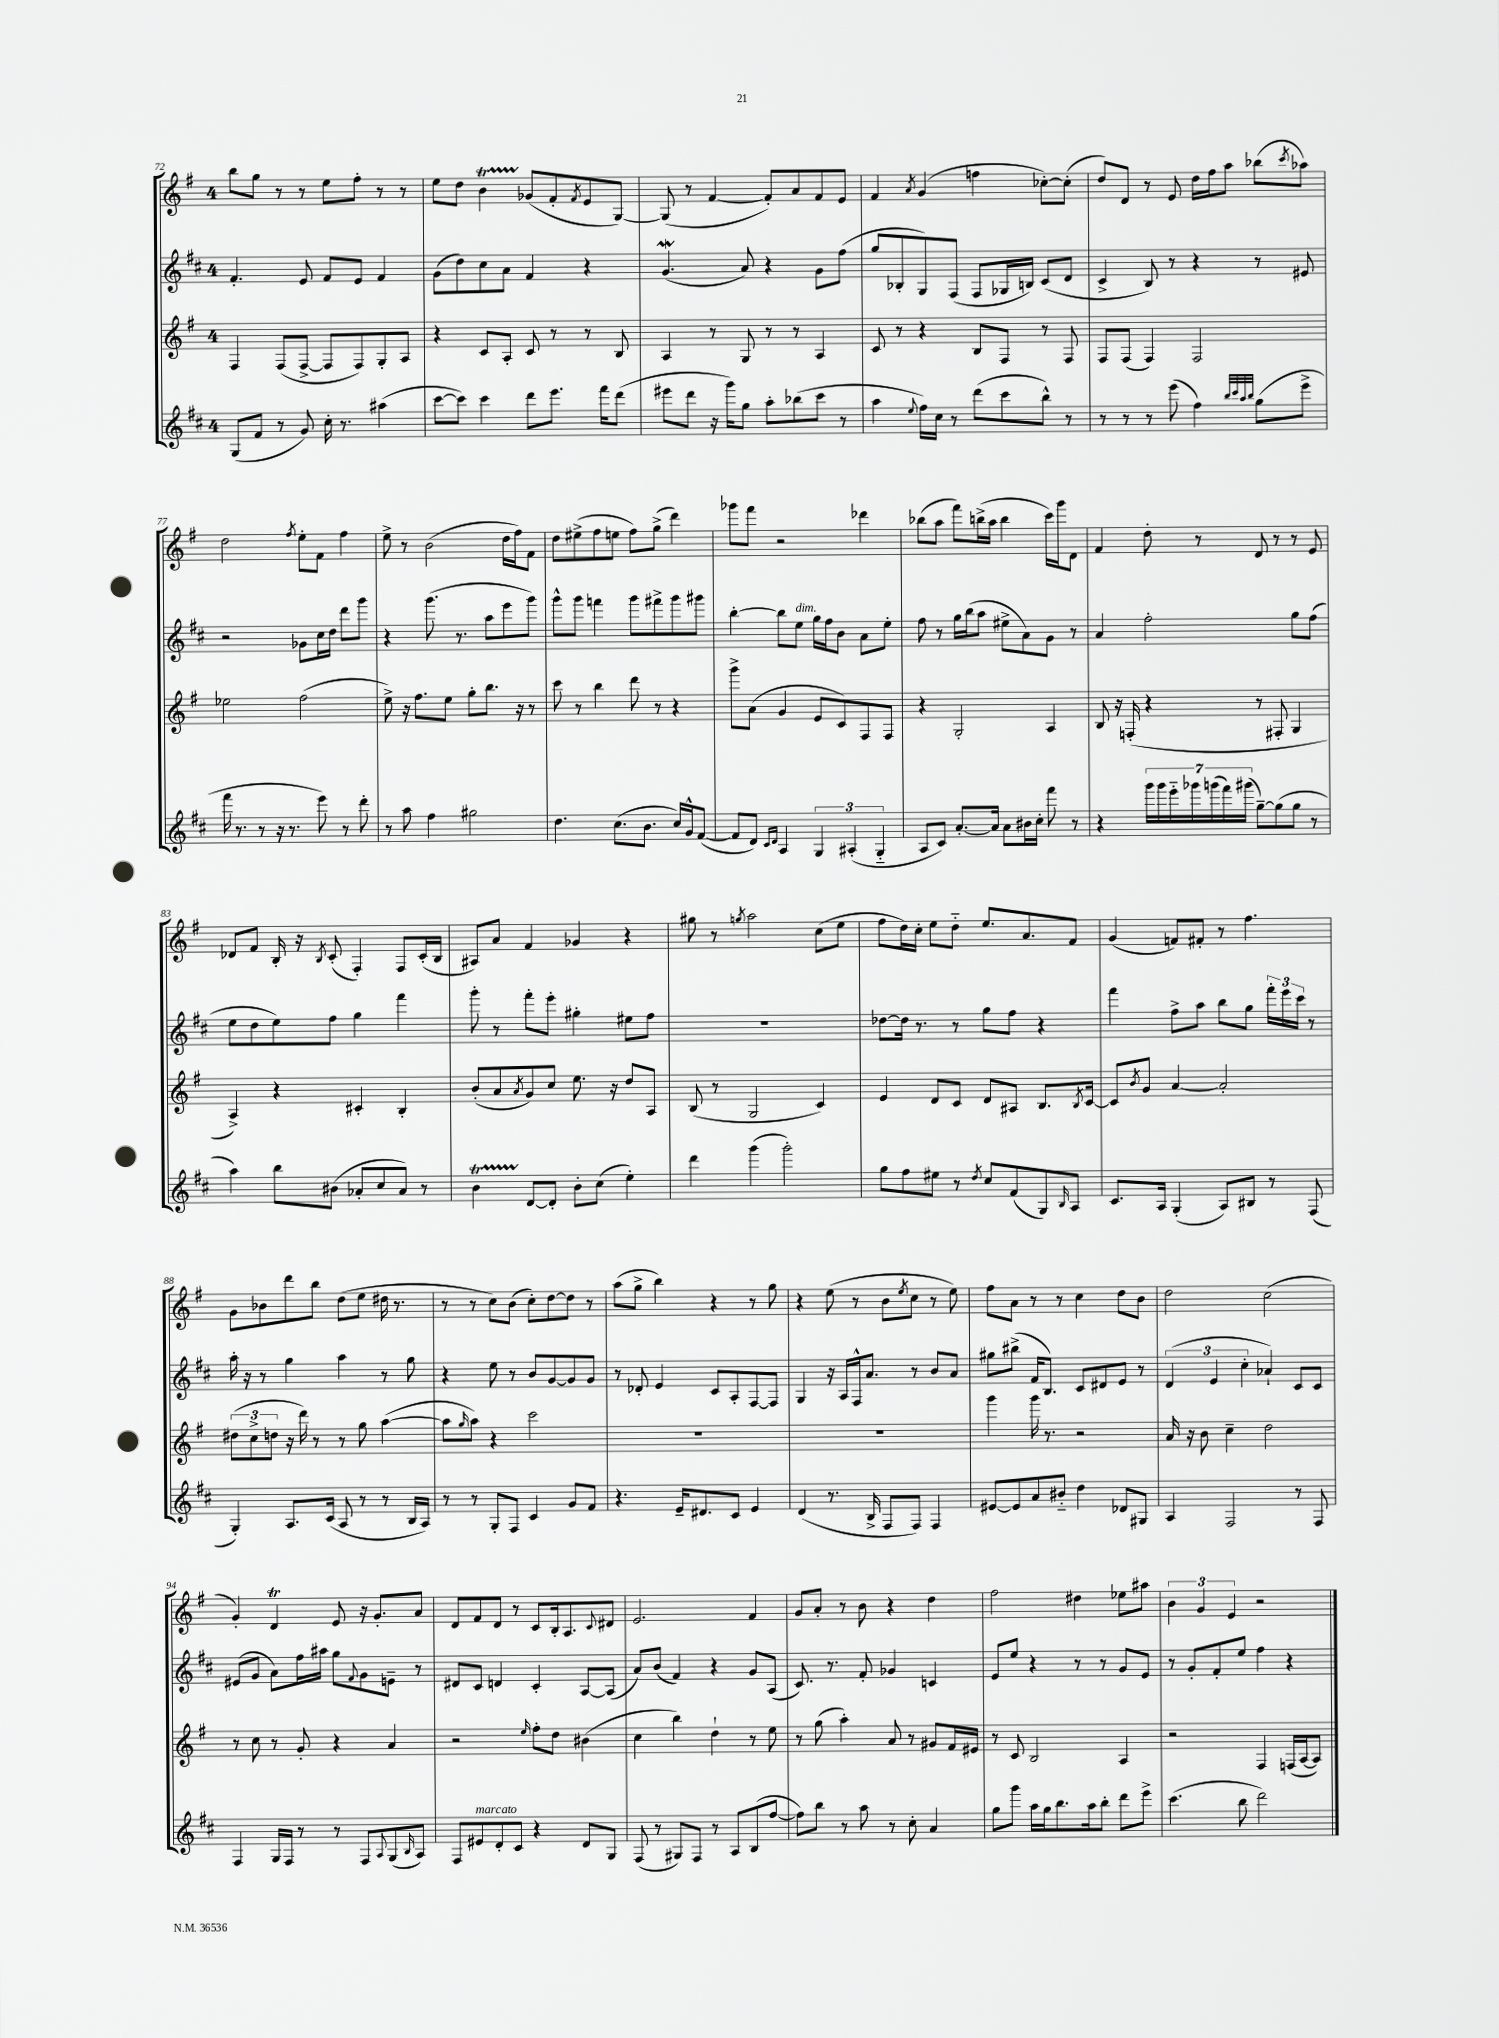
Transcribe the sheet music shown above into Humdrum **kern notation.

**kern	**kern	**kern	**kern
*part4	*part3	*part2	*part1
*staff4	*staff3	*staff2	*staff1
*clefG2	*clefG2	*clefG2	*clefG2
*k[f#c#]	*k[f#]	*k[f#c#]	*k[f#]
*M4/4	*M4/4	*M4/4	*M4/4
=72	=72	=72	=72
(8G/L	4F#/	4.f#'/	8bb\L
8f#/J	.	.	8gg\J
8r	(8F#/L	.	8r
8g/)	[8F#^/J	8e/	8r
16cc#'\	8F#/L]	8f#/L	8ee\L
8.r	.	.	.
.	8F#/)	8e/J	8ff#'\J
(4aa#X\	8G'/	4f#/	8r
.	8A/J	.	8r
=73	=73	=73	=73
[8ccc#\L	4r	(8g\L	8ee\L
8ccc#\J])	.	8dd\)	8dd\J
4ccc#\	8c/L	8cc#\	4bt\
.	8A'/J	8a\J	.
8ddd\L	8c/	4f#/	(8g-X/L
8.eee\J	8r	.	8f#'/
.	.	.	8qf#/
.	8r	4r	8e/
16fff#\KL	.	.	.
(8ddd\J	8B/	.	[8G/J)
=74	=74	=74	=74
8eee#X\L	4A/	(4.gw/	(8G/]
8ddd\J	.	.	8r
16r	8r	.	[4f#/
16ggg\KL)	.	.	.
8gg\J	8G/	8a/)	.
8aa'\L	8r	4r	8f#'/L])
(8bb-X\	8r	.	8a/
8ccc#\J	4A/	8g\L	8f#/
8r	.	(8ff#\J	8e/J
=75	=75	=75	=75
4aa\	8c/	8gg/L	4f#/
.	8r	8B-X'/	.
8qqee/	.	.	8qa/
16ff#\LL)	4r	8G/)	(4g/
16cc#\JJ	.	.	.
8r	.	(8F#/J	.
(8ddd\L	8B/L	8F#/L	4ffn\
8ccc#\	8F#/J	16G-X/L	.
.	.	16Bn/JJ)	.
8bb^^\J)	8r	(8c#/L	[8cc-X'\L)
8r	8F#/	8d/J	(8cc-'\J]
=76	=76	=76	=76
8r	8F#/L	4c#^/	8dd/L)
8r	(8F#/J	.	8d/J
8r	4F#/)	8B/)	8r
(8eee\	.	8r	8e/
4ff#\)	2F#/	4r	16dd\LL
.	.	.	16ff#\J
.	.	.	8aa\J
32qqbb/LLL	.	.	.
32qqccc#/	.	.	.
32qqaa/	.	.	.
32qqbb/JJJ	.	.	.
(8gg\L	.	8r	(8bb-X\L
.	.	.	8qccc/
8eee^\J	.	8e#X/	8aa-X\J)
!!LO:LB:g=z
=77	=77	=77	=77
16fff#\	2ee-X\	2r	2dd\
8.r	.	.	.
8r	.	.	.
16r	.	.	.
8.r	.	.	.
.	.	.	8qff#/
.	(2ff#\	8g-X\L	8ee'\L
8eee\)	.	16cc#\L	8f#\J
.	.	16dd\JJ	.
8r	.	8ddd\L	4ff#\
8ddd'\	.	8ggg\J	.
=78	=78	=78	=78
8r	8ee^\)	4r	8ee^\
8aa\	16r	.	8r
.	8.ff#\L	.	.
4ff#\	.	(8.ggg\	(2b\
.	8ee\J	.	.
.	.	8.r	.
2gg#X\	8gg'\L	.	.
.	8.bb\J	8aa\L	.
.	.	8eee\	16dd\LL
.	16r	.	16ff#\J)
.	8r	8ggg\J)	8f#\J
=79	=79	=79	=79
4.dd\	8ccc\	8ggg^^\L	8dd\L
.	8r	8ggg\J	(8ee#X^\
.	4bb\	4fffn\	8ff#\
(8.cc#\L	.	.	8een\J
.	8ddd\	8ggg\L	8ff#\L)
8.b\J	.	.	.
.	8r	8fff#X^\	(8gg^\J
16cc#/LL)	4r	8ggg\	4ddd\)
16g^^/J	.	.	.
([8f#/J	.	8ggg#X\J	.
=80	=80	=80	=80
8f#/L]	8ggg^\L	[4bb'\	8ggg-X\L
8d/J)	(8a\J	.	8fff#\J
16qqc#/LL	.	.	.
16qqd/JJ	.	.	.
4A/	4g/	8bb\L]	2r
!	!	!LO:TX:a:i:t=dim.	!
.	.	8ee\J	.
6G/	8e/L	16gg\LL	.
.	.	16ff#\J	.
.	8c/)	8b\J	.
(6A#X'/	.	.	.
.	8F#/	8a\L	4ddd-X\
6G/	.	.	.
.	8F#/J	8ee'\J	.
=81	=81	=81	=81
8A/L	4r	8ff#\	(8bb-X\L
8c#/J)	.	8r	8aa\J
[8.a'/L	2G'/	16gg\LL	8fff#\L)
.	.	(16bb\J	.
.	.	8aa\J	(16bbn^\L
16a/Jk]	.	.	16aa\JJ
8a\L	.	8ee#X^\L	4bb\
16b#X\L	.	8a\)	.
16cc#'\JJ	.	.	.
8fff#\	4A/	8g\J	16ccc\LL)
.	.	.	16ggg\J
8r	.	8r	8d\J
=82	=82	=82	=82
4r	8B/	4a/	4f#/
.	16r	.	.
.	(16Fn'/	.	.
28ggg\LL	4r	2ff#'\	8dd'\
28ggg\	.	.	.
28eee\	.	.	.
28ggg-X\	.	.	.
.	.	.	8r
(28gggn\	.	.	.
28fff#\)	.	.	.
(28ggg#X\JJ	.	.	.
[8gg~\L)	8r	.	8d/
(8gg\]	8F#X'/	.	8r
8gg\J	4G/	8gg\L	8r
8r	.	(8ff#\J	8e/
!!LO:LB:g=z
=83	=83	=83	=83
4aa\)	4A^/)	8ee\L	8d-X/L
.	.	8dd\	8f#/J
8bb\L	4r	8ee\)	16B'/
.	.	.	16r
.	.	.	8qB/
(8b#X\J	.	8ff#\J	(8c'/
8a-X'/L	4c#X'/	4gg\	4F#'/)
8cc#/	.	.	.
8a-/J)	4B'/	4fff#\	8F#/L
8r	.	.	(16c'/L
.	.	.	16B/JJ
=84	=84	=84	=84
4bT\	(8b'/L	8ggg'\	8A#X/L)
.	8a/	8r	8a/J
.	8qa/	.	.
[8d/L	8g/)	8fff#'\L	4f#/
8d'/J]	8cc/J	8eee'\J	.
8b'\L	8.ee\	4gg#X'\	4g-X/
(8cc#\J	.	.	.
.	16r	.	.
4ee'\)	8dd/L	8ee#X\L	4r
.	8A/J	8ff#\J	.
=85	=85	=85	=85
4ddd\	(8B/	1r	8gg#X\
.	8r	.	8r
.	.	.	8qggn/
(4ggg\	2G/	.	2aa\
2ggg'\)	.	.	.
.	4c/)	.	(8cc\L
.	.	.	8ee\J
=86	=86	=86	=86
8gg\L	4e/	[8dd-X\L	8ff#\L
8ff#\	.	16dd-\Jk]	16dd\L)
.	.	8.r	16cc'\JJ
8ee#X\J	8d/L	.	8ee\L
8r	8c/J	8r	8dd\J
8qdd/	.	.	.
8cc#/L	8d/L	8gg\L	8.ee/L
(8f#/	8A#X/J	8ff#\J	.
.	.	.	8.a/
8G/)	8.B/L	4r	.
16qqB/	.	.	.
8A/J	.	.	8f#/J
.	8qB/	.	.
.	[16c/Jk	.	.
=87	=87	=87	=87
8.c#/L	8c/L]	4fff#\	(4g/
.	8qb/	.	.
.	8g/J	.	.
16A/Jk	.	.	.
(4G'/	[4a/	8ff#^\L	8fn/L)
.	.	8aa\J	8f#X'/J
8A/L)	2a'/]	8bb\L	8r
8B#X/J	.	8gg\J	4.ff#\
8r	.	24fff#'\LL	.
.	.	24eee\	.
.	.	24ccc#\JJ	.
(8F#/	.	8r	.
!!LO:LB:g=z
=88	=88	=88	=88
4G'/)	(12dd#X\L	16aa'\	8g\L
.	.	16r	.
.	12cc^\	.	.
.	.	8r	8b-X\
.	12ddn\J	.	.
8.A/L	16r	4gg\	8ddd\
.	16ddd\)	.	.
.	8r	.	8bb\J
(16c#/Jk	.	.	.
8A/	8r	4aa\	(8dd\L
8r	8gg\	.	8ee\J
8r	([4aa\	8r	16dd#X\
.	.	.	8.r
16B/LL	.	8gg\	.
16A/JJ)	.	.	.
=89	=89	=89	=89
8r	8aa\L]	4r	8r
.	16qqgg/	.	.
8r	8aa\J)	.	8r
8G'/L	4r	8ee\	8cc\L)
8F#/J	.	8r	(8b\J
4c#/	2ccc\	8b/L	8cc'\L)
.	.	[8g/	[8dd\
8g/L	.	8g/]	8dd\J]
8f#/J	.	8g/J	8r
=90	=90	=90	=90
4.r	1r	8r	(8aa\L
.	.	8d-X'/	8gg^\J
.	.	4e/	4bb\)
16e~/KL	.	.	.
8.d#X/	.	.	.
.	.	8c#/L	4r
8c#/J	.	8A'/	.
4e/	.	[8F#/	8r
.	.	8F#/J]	8gg\
=91	=91	=91	=91
(4d/	1r	4G/	4r
8.r	.	16r	(8ee\
.	.	16A/LL	.
.	.	16F#^^/J	8r
16B^/	.	8.a/J	.
8F#/L	.	.	8b\L
.	.	.	8qee/
8F#/J)	.	8r	8cc\J
4F#/	.	8b/L	8r
.	.	8a/J	8ee\)
=92	=92	=92	=92
[8e#X/L	4ggg\	8gg#X\L	8ff#\L
8e#/]	.	(8bb#X^\J	8a\J
8a/	16ggg\	16f#/KL	8r
.	8.r	8.B/J)	.
8b#X/J	.	.	8r
4dd\	2r	8c#/L	4cc\
.	.	8d#X/	.
8d-X/L	.	8e/J	8dd\L
8G#X/J	.	8r	8b\J
=93	=93	=93	=93
4A/	16a/	(6d/	2dd\
.	16r	.	.
.	8b\	.	.
.	.	6e/	.
2F#/	4cc~\	.	.
.	.	6cc#'\	.
.	2dd\	4a-X`/)	(2cc\
8r	.	8c#/L	.
8F#/	.	8c#/J	.
!!LO:LB:g=z
=94	=94	=94	=94
4F#/	8r	(8e#X/L	4g'/)
.	8cc\	8g/J	.
16G/LL	8r	8a\L)	4dT/
16F#/JJ	.	.	.
8r	8g'/	16ff#\L	.
.	.	16aa#X\JJ	.
8r	4r	8gg\L	8e/
.	.	8qqf#/	.
8F#/L	.	8g\	16r
.	.	.	8.g'/L
8qqA/	.	.	.
(8G/	4a/	8en~\J	.
16qqB/	.	.	.
8A/J)	.	8r	8a/J
=95	=95	=95	=95
8F#/L	2r	8d#X/L	8d/L
!LO:TX:a:i:t=marcato	!	!	!
8e#X/	.	8c#/J	8f#/
8d'/	.	4dn/	8d/J
8c#/J	.	.	8r
.	16qqee/	.	.
4r	8ff#'\L	4c#'/	8c/L
.	8dd\J	.	16B'/k
.	.	.	8.A/
8d/L	(4b#X\	[8A/L	.
.	.	.	8qqc/
8G/J	.	(8A/J]	8d#X/J
=96	=96	=96	=96
(8F#/	4cc\	8a/L)	2.e/
8r	.	(8b/J	.
8G#X/L)	4bb\)	4f#/)	.
8F#/J	.	.	.
8r	4dd`\	4r	.
8A/L	.	.	.
(8B/	8r	8g/L	4f#/
[8ff#/J	8ee\	(8A/J	.
=97	=97	=97	=97
8ff#\L])	8r	8.c#/)	8g/L
8bb\J	(8gg\	.	8a'/J
.	.	8.r	.
8r	4aa'\)	.	8r
8aa\	.	8f#'/	8b\
8r	8a/	4g-X/	4r
8cc#'\	8r	.	.
4a/	8g#X/L	4cn/	4dd\
.	16f#/L	.	.
.	16e#X/JJ	.	.
=98	=98	=98	=98
8gg\L	8r	8e/L	2ff#\
8ggg\J	8c/	8ee/J	.
16aa\LL	2B/	4r	.
16gg\J	.	.	.
8.bb\	.	.	.
.	.	8r	4dd#X\
16aa\k	.	.	.
8bb'\J	.	8r	.
8ddd\L	4A/	8g/L	8ee-X\L
8eee^\J	.	8e/J	8aa#X\J
=99	=99	=99	=99
(4.ccc#\	2r	8r	6b\
.	.	8g'/L	.
.	.	.	6g/
.	.	8f#'/	.
.	.	.	6e/
8bb\	.	8ee/J	.
2ddd\)	4F#/	4ff#\	2r
.	(16Fn/LL	4r	.
.	[16A/J	.	.
.	8A/J])	.	.
==	==	==	==
*-	*-	*-	*-
